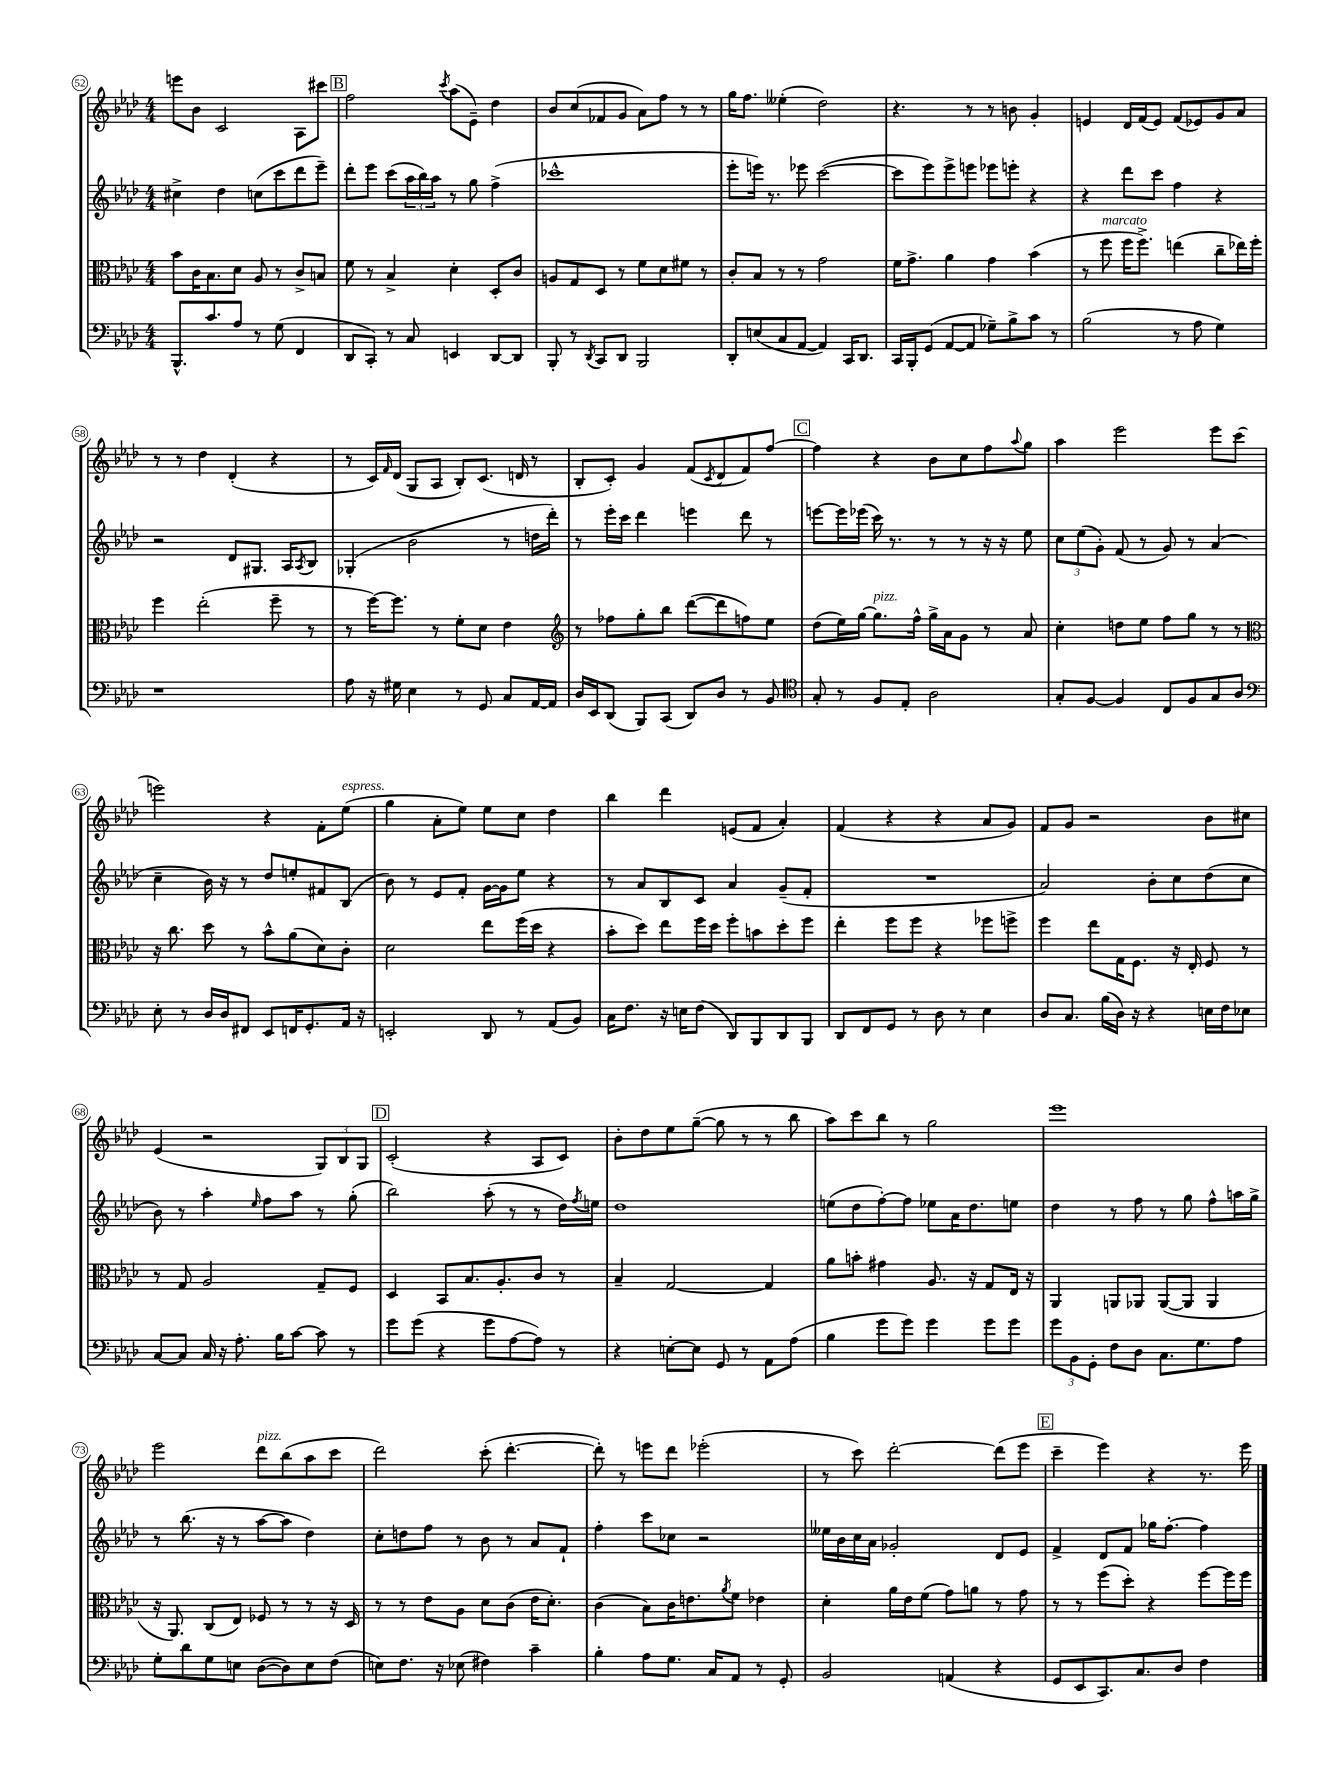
<<
\new StaffGroup <<
\new Staff = "s0" {
    \clef treble \key aes \major \numericTimeSignature \time 4/4
    e'''8 bes'8 c'2 aes8 cis'''8 |
    \mark \markup { \box "B" } f''2 \acciaccatura { c'''8 } aes''8( ees'8--) des''4 |
    bes'8 c''8( fes'8 g'8 aes'8) f''8 r8 r8 |
    g''16 f''8. eeses''4-.( des''2) |
    r4. r8 r8 b'8 g'4-. |
    e'4 des'16 f'16( e'8) f'8( ees'8) g'8 aes'8 |
    r8 r8 des''4 des'4-.( r4 |
    r8 c'16) \grace { f'16 } des'16( g8 aes8 bes8-.) c'8.( d'16 r8 |
    bes8-. c'8-.) g'4 f'8( \acciaccatura { c'8 } des'8 f'8) f''8~ |
    \mark \markup { \box "C" } f''4 r4 bes'8 c''8 f''8 \appoggiatura { aes''8 } g''8 |
    aes''4 ees'''2 ees'''8 c'''8( |
    e'''2) r4 f'8-. ees''8^\markup { \italic "espress." }( |
    g''4 aes'8-. ees''8) ees''8 c''8 des''4 |
    bes''4 des'''4 e'8( f'8 aes'4-.) |
    f'4( r4 r4 aes'8 g'8) |
    f'8 g'8 r2 bes'8 cis''8 |
    ees'4( r2 \tuplet 3/2 { g8) bes8 g8 } |
    \mark \markup { \box "D" } c'2-.( r4 aes8 c'8) |
    bes'8-. des''8 ees''8 g''8~--( g''8 r8 r8 bes''8 |
    aes''8) c'''8 bes''8 r8 g''2 |
    ees'''1 |
    ees'''2 des'''8^\markup { \italic "pizz." } bes''8( aes''8 c'''8 |
    des'''2) c'''8-.( des'''4.~-. |
    des'''8-.) r8 e'''8 des'''8 ees'''2-.( |
    r8 c'''8) des'''2~-. des'''8( ees'''8 |
    \mark \markup { \box "E" } c'''4-- ees'''4) r4 r8. ees'''16 \bar "|." |
}
\new Staff = "s1" {
    \clef treble \key aes \major \numericTimeSignature \time 4/4
    cis''4-> des''4 c''8( c'''8 des'''8 ees'''8--) |
    \mark \markup { \box "B" } des'''8-. ees'''8 c'''8( \tuplet 3/2 { aes''16 bes''16) aes''16 } r8 g''8 f''4->( |
    ces'''1-^ |
    ees'''8-. e'''16) r8. ees'''8 c'''2~( |
    c'''8 ees'''8) ees'''8-> e'''8 ees'''8 e'''8-. r4 |
    r4 des'''8 c'''8 f''4 r4 |
    r2 des'8 gis8. aes16 \acciaccatura { aes8 } bes8 |
    ges4-.( bes'2 r8 d''16 des'''16-.) |
    r8 ees'''16-. c'''16 des'''4 e'''4 des'''8 r8 |
    \mark \markup { \box "C" } e'''8~ e'''16 ees'''16( c'''16) r8. r8 r8 r16 r16 ees''8 |
    \tuplet 3/2 { c''8 ees''8( g'8-.) } f'8( r8 g'8) r8 aes'4( |
    c''4-- bes'16) r16 r8 des''8 e''8-. fis'8 bes8( |
    bes'8) r8 ees'8 f'8-. g'16~ g'16 ees''8 r4 |
    r8 aes'8 bes8 c'8 aes'4 g'8--( f'8-. |
    R1 |
    aes'2) bes'8-. c''8 des''8( c''8 |
    bes'8) r8 aes''4-. \grace { ees''16 } f''8 aes''8 r8 g''8-.( |
    \mark \markup { \box "D" } bes''2) aes''8-.( r8 r8 des''16) \acciaccatura { f''8 } e''16 |
    des''1 |
    e''8( des''8 f''8~-.) f''8 ees''8 aes'16 des''8. e''8 |
    des''4 r8 f''8 r8 g''8 f''8-^ a''16 g''16-> |
    r8 bes''8.( r16 r8 aes''8~ aes''8 des''4) |
    c''8-. d''8 f''8 r8 bes'8 r8 aes'8 f'8-! |
    f''4-. c'''8 ces''8 r2 |
    eeses''16 bes'16 c''16 aes'16 ges'2-. des'8 ees'8 |
    \mark \markup { \box "E" } f'4-> des'8 f'8 ges''16 f''8.~-. f''4 \bar "|." |
}
\new Staff = "s2" {
    \clef alto \key aes \major \numericTimeSignature \time 4/4
    bes'8 c'16 bes8. des'8 aes8 r8 c'8-> b8 |
    \mark \markup { \box "B" } f'8 r8 bes4-> des'4-. des8-. c'8 |
    a8 g8 des8 r8 f'8 des'8 fis'8 r8 |
    c'8-. bes8 r8 r8 g'2 |
    f'16 g'8.-> aes'4 g'4 bes'4( |
    r8 f''8^\markup { \italic "marcato" } f''16 f''8.->) e''4( c''8-- ees''16) f''16-. |
    f''4 ees''2-.( f''8-- r8 |
    r8 f''16~) f''8. r8 f'8-. des'8 ees'4 |
    \clef treble r8 fes''8 g''8-. bes''8 des'''8~( des'''8 f''8) ees''8 |
    \mark \markup { \box "C" } des''8( ees''16) g''16~ g''8.^\markup { \italic "pizz." } f''16-^ g''16-> aes'16 g'8 r8 aes'8 |
    c''4-. d''8 ees''8 f''8 g''8 r8 r8 |
    \clef alto r16 c''8. des''8 r8 bes'8-^ aes'8( des'8) c'8-. |
    des'2 ees''8 f''16( des''16 r4 |
    bes'8-. des''8) ees''8 f''16 des''16 f''8-. b'8 des''8-. f''8 |
    ees''4-. f''8 f''8 r4 fes''8 f''8-> |
    f''4 ees''8 g16 f8. r16 ees16-. f8 r8 |
    r8 g8 aes2 g8-- f8 |
    \mark \markup { \box "D" } des4 bes,8 bes8. aes8.-. c'8 r8 |
    bes4-- g2~ g4 |
    aes'8 b'8-. gis'4 aes8. r16 g8 ees16 r16 |
    aes,4 a,8 aes,8 aes,8~( aes,8 aes,4 |
    r16 aes,8.) c8( ees8) fes8 r8 r8 r16 des16 |
    r8 r8 ees'8 aes8 des'8 c'8( ees'16 des'8.-.) |
    c'4( bes8) c'16 e'8. \acciaccatura { aes'8 } f'8 ees'4 |
    des'4-. aes'16 ees'16 f'8( g'8) a'8 r8 g'8 |
    \mark \markup { \box "E" } r8 r8 f''8( des''8-.) r4 f''8~ f''16 f''16 \bar "|." |
}
\new Staff = "s3" {
    \clef bass \key aes \major \numericTimeSignature \time 4/4
    bes,,8.-^ c'8. aes8 r8 g8( f,4 |
    \mark \markup { \box "B" } des,8 c,8-.) r8 c8 e,4 des,8~ des,8 |
    bes,,8-. r8 \acciaccatura { des,8 } c,8 des,8 bes,,2 |
    des,8-. e8( c8 aes,8~ aes,4) c,16 des,8. |
    c,16 bes,,16-. g,8( aes,8~ aes,8 ges8--) bes8-> c'8 r8 |
    bes2( r8 aes8 g4) |
    r1 |
    aes8 r16 gis16 ees4 r8 g,8 c8 aes,16~ aes,16 |
    des16 ees,16 des,8( bes,,8) c,8( des,8) des8 r8 bes,8 |
    \mark \markup { \box "C" } \clef tenor g8-. r8 f8 ees8-. aes2 |
    g8-. f8~ f4 c8 f8 g8 aes8 |
    \clef bass ees8-. r8 des16 des16 fis,8 ees,8 f,16 g,8.-. aes,16 r16 |
    e,2-. des,8 r8 aes,8( bes,8) |
    c16 f8. r16 e16 f8( des,8) bes,,8 des,8 bes,,8 |
    des,8 f,8 g,8 r8 des8 r8 ees4 |
    des8 c8. bes16( des16) r16 r4 e16 f16 ees8 |
    c8~ c8 c16 r16 aes8.-. bes16 c'8~ c'8 r8 |
    \mark \markup { \box "D" } g'8 g'8( r4 g'8 aes8~ aes8) r8 |
    r4 e8~-. e8 g,8 r8 aes,8 aes8( |
    bes4 g'8 g'8) g'4 g'8 g'8 |
    \tuplet 3/2 { g'8 bes,8 g,8-. } f8 des8 c8. g8. aes8 |
    g8-. des'8 g8 e8 des8~( des8) e8 f8( |
    e8) f8. r16 ees8( fis4) c'4-- |
    bes4-. aes8 g8. c16 aes,8 r8 g,8-. |
    bes,2 a,4( r4 |
    \mark \markup { \box "E" } g,8 ees,8 c,8.) c8. des8 f4 \bar "|." |
}
>>
>>
\layout { \context { \Score currentBarNumber = #52 \override BarNumber.stencil = #(make-stencil-circler 0.1 0.3 ly:text-interface::print) } }
